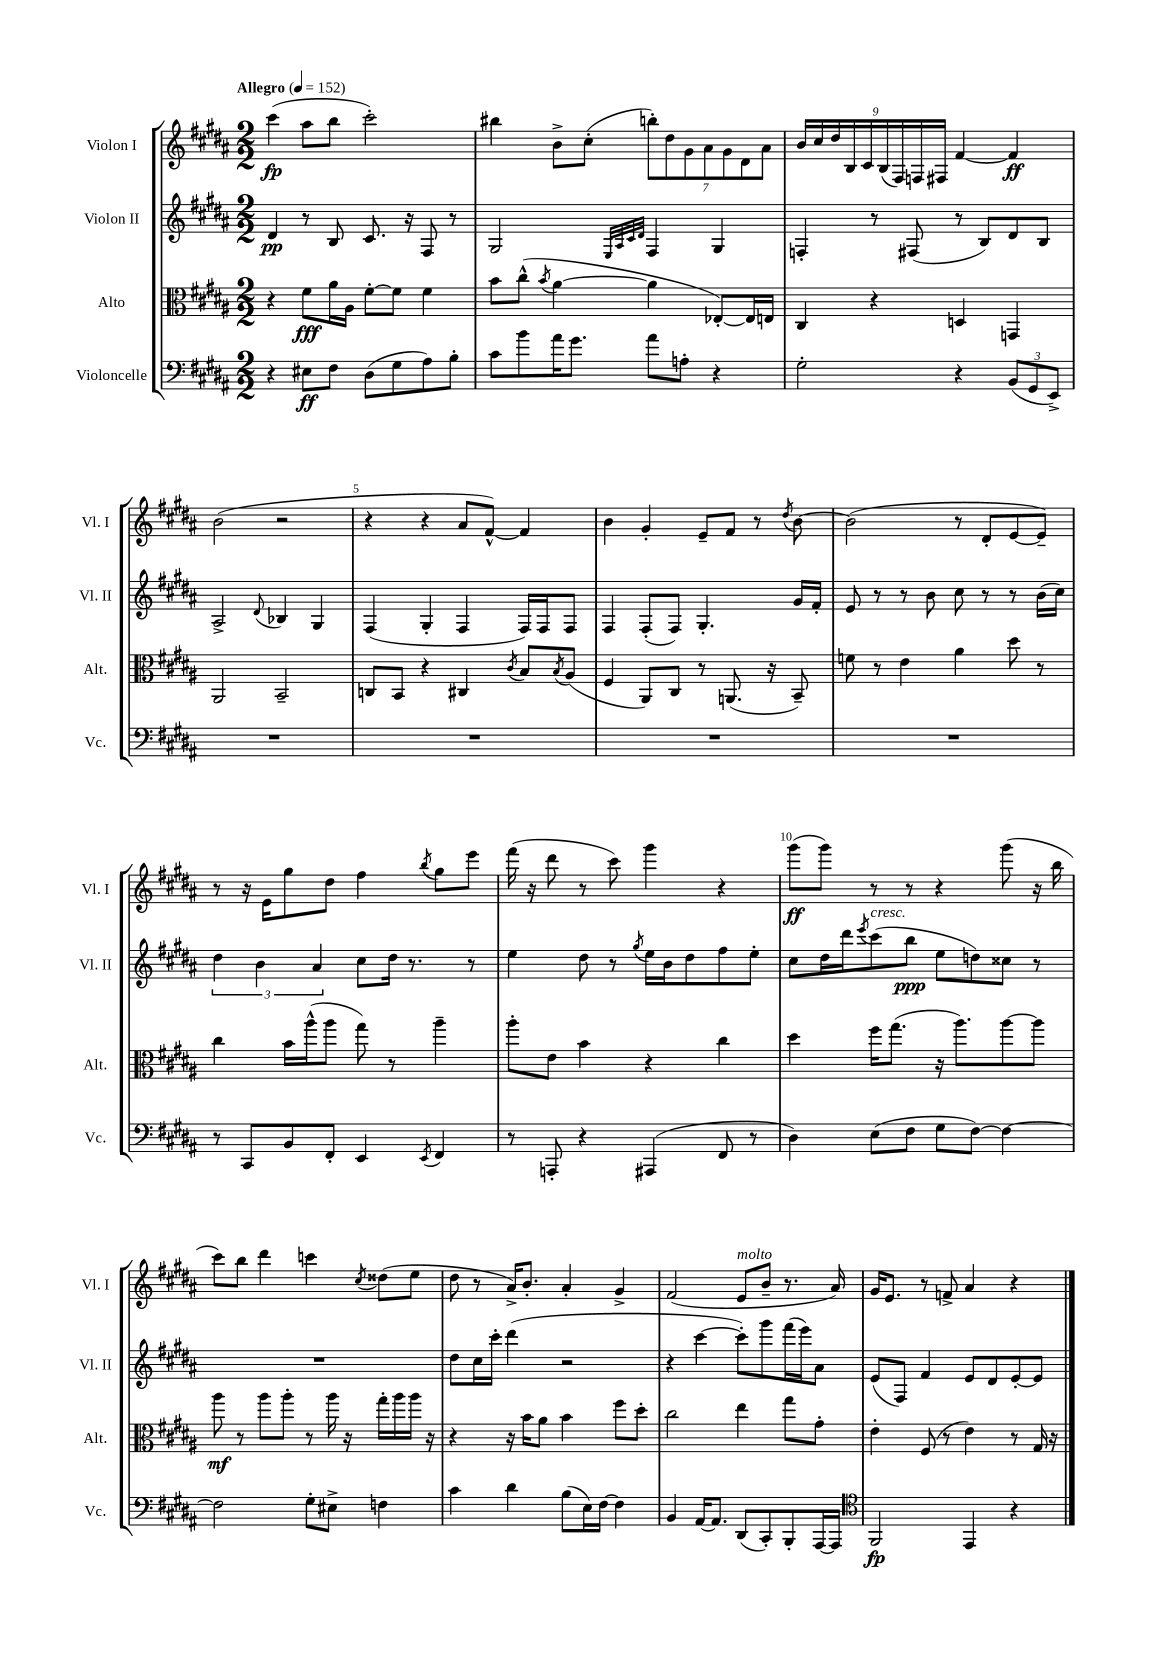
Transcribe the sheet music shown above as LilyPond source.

<<
\new StaffGroup <<
\new Staff = "s0" \with { instrumentName = "Violon I" shortInstrumentName = "Vl. I" } {
    \clef treble \key b \major \numericTimeSignature \time 2/2 \tempo "Allegro" 4 = 152
    cis'''4\fp( ais''8 b''8 cis'''2-.) |
    bis''4 b'8-> cis''8-.( \tuplet 7/4 { b''8-.) dis''8 gis'8 ais'8 gis'8 dis'8 ais'8 } |
    \tuplet 9/8 { b'16 cis''16 dis''16 b16 cis'16 b16( fis16) f16 fis16 } fis'4~ fis'4\ff |
    b'2( r2 |
    r4 r4 ais'8 fis'8~-^) fis'4 |
    b'4 gis'4-. e'8-- fis'8 r8 \acciaccatura { dis''8 } b'8~ |
    b'2( r8 dis'8-. e'8~ e'8--) |
    r8 r16 e'16 gis''8 dis''8 fis''4 \acciaccatura { b''8 } gis''8 e'''8 |
    fis'''16( r16 dis'''8 r8 cis'''8) gis'''4 r4 |
    gis'''8\ff( gis'''8) r8 r8 r4 gis'''8( r16 b''16 |
    cis'''8) b''8 dis'''4 c'''4 \acciaccatura { cis''8 } disis''8( e''8 |
    dis''8 r8 ais'16->) b'8.-. ais'4-. gis'4-> |
    fis'2( e'8^\markup { \italic "molto" } b'8-- r8. ais'16) |
    gis'16 e'8. r8 f'8-> ais'4 r4 \bar "|." |
}
\new Staff = "s1" \with { instrumentName = "Violon II" shortInstrumentName = "Vl. II" } {
    \clef treble \key b \major \numericTimeSignature \time 2/2
    dis'4\pp r8 b8 cis'8. r16 fis8 r8 |
    gis2 \grace { e32 ais32 cis'32 dis'32 } fis4 gis4 |
    f4-. r8 fis8( r8 b8) dis'8 b8 |
    ais2-> \appoggiatura { dis'8 } bes4 gis4 |
    fis4( gis4-. fis4 fis16) fis16 fis8 |
    fis4 fis8-.( fis8) gis4.-. gis'16 fis'16-. |
    e'8 r8 r8 b'8 cis''8 r8 r8 b'16( cis''16) |
    \tuplet 3/2 { dis''4 b'4 ais'4 } cis''8 dis''16 r8. r8 |
    e''4 dis''8 r8 \acciaccatura { gis''8 } e''16 b'16 dis''8 fis''8 e''8-. |
    cis''8 dis''16 dis'''16 \acciaccatura { e'''8 } cis'''8^\markup { \italic "cresc." }( b''8\ppp e''8 d''8) cisis''8 r8 |
    R1 |
    dis''8 cis''16 cis'''16-. dis'''4( r2 |
    r4 cis'''4~ cis'''8-.) gis'''8 fis'''16( e'''16) ais'8 |
    e'8( fis8) fis'4 e'8 dis'8 e'8~-. e'8 \bar "|." |
}
\new Staff = "s2" \with { instrumentName = "Alto" shortInstrumentName = "Alt." } {
    \clef alto \key b \major \numericTimeSignature \time 2/2
    r4 fis'8\fff ais'16 ais16 fis'8~-. fis'8 fis'4 |
    b'8 cis''8-^( \acciaccatura { b'8 } ais'4~ ais'4 ees8~-.) ees16 e16 |
    cis4 r4 d4 g,4 |
    ais,2 b,2-- |
    c8 b,8 r4 cis4 \acciaccatura { cis'8 } b8 \acciaccatura { b8 } ais8( |
    fis4 ais,8) cis8 r8 a,8.( r16 b,8--) |
    f'8 r8 e'4 ais'4 dis''8 r8 |
    cis''4 b'16 ais''16-^( ais''8 gis''8) r8 ais''4-- |
    ais''8-. e'8 b'4 r4 cis''4 |
    dis''4 fis''16 gis''8.( r16 ais''8.) ais''8~ ais''8 |
    ais''8\mf r8 ais''8 ais''8-. r8 ais''16 r16 gis''16-. ais''16 ais''16 r16 |
    r4 r16 b'16 ais'8 b'4 fis''8 dis''8-. |
    cis''2 e''4 gis''8 gis'8-. |
    e'4-. fis8( r8 e'4) r8 gis16 r16 \bar "|." |
}
\new Staff = "s3" \with { instrumentName = "Violoncelle" shortInstrumentName = "Vc." } {
    \clef bass \key b \major \numericTimeSignature \time 2/2
    r4 eis8\ff fis8 dis8( gis8 ais8) b8-. |
    cis'8 b'8 ais'16 gis'8. ais'8 a8-. r4 |
    gis2-. r4 \tuplet 3/2 { b,8( gis,8 e,8->) } |
    R1 |
    R1 |
    R1 |
    R1 |
    r8 cis,8 b,8 fis,8-. e,4 \acciaccatura { e,8 } fis,4 |
    r8 a,,8-. r4 ais,,4( fis,8 r8 |
    dis4) e8( fis8 gis8 fis8~) fis4~ |
    fis2 gis8-. eis8-> f4 |
    cis'4 dis'4 b8( e16) fis16~ fis4 |
    b,4 ais,16~ ais,8. dis,8( cis,8-.) b,,8-. ais,,16~ ais,,16 |
    \clef tenor fis,2\fp e,4 r4 \bar "|." |
}
>>
>>
\layout { \context { \Score \override BarNumber.break-visibility = ##(#f #t #t) barNumberVisibility = #(every-nth-bar-number-visible 5) } }
